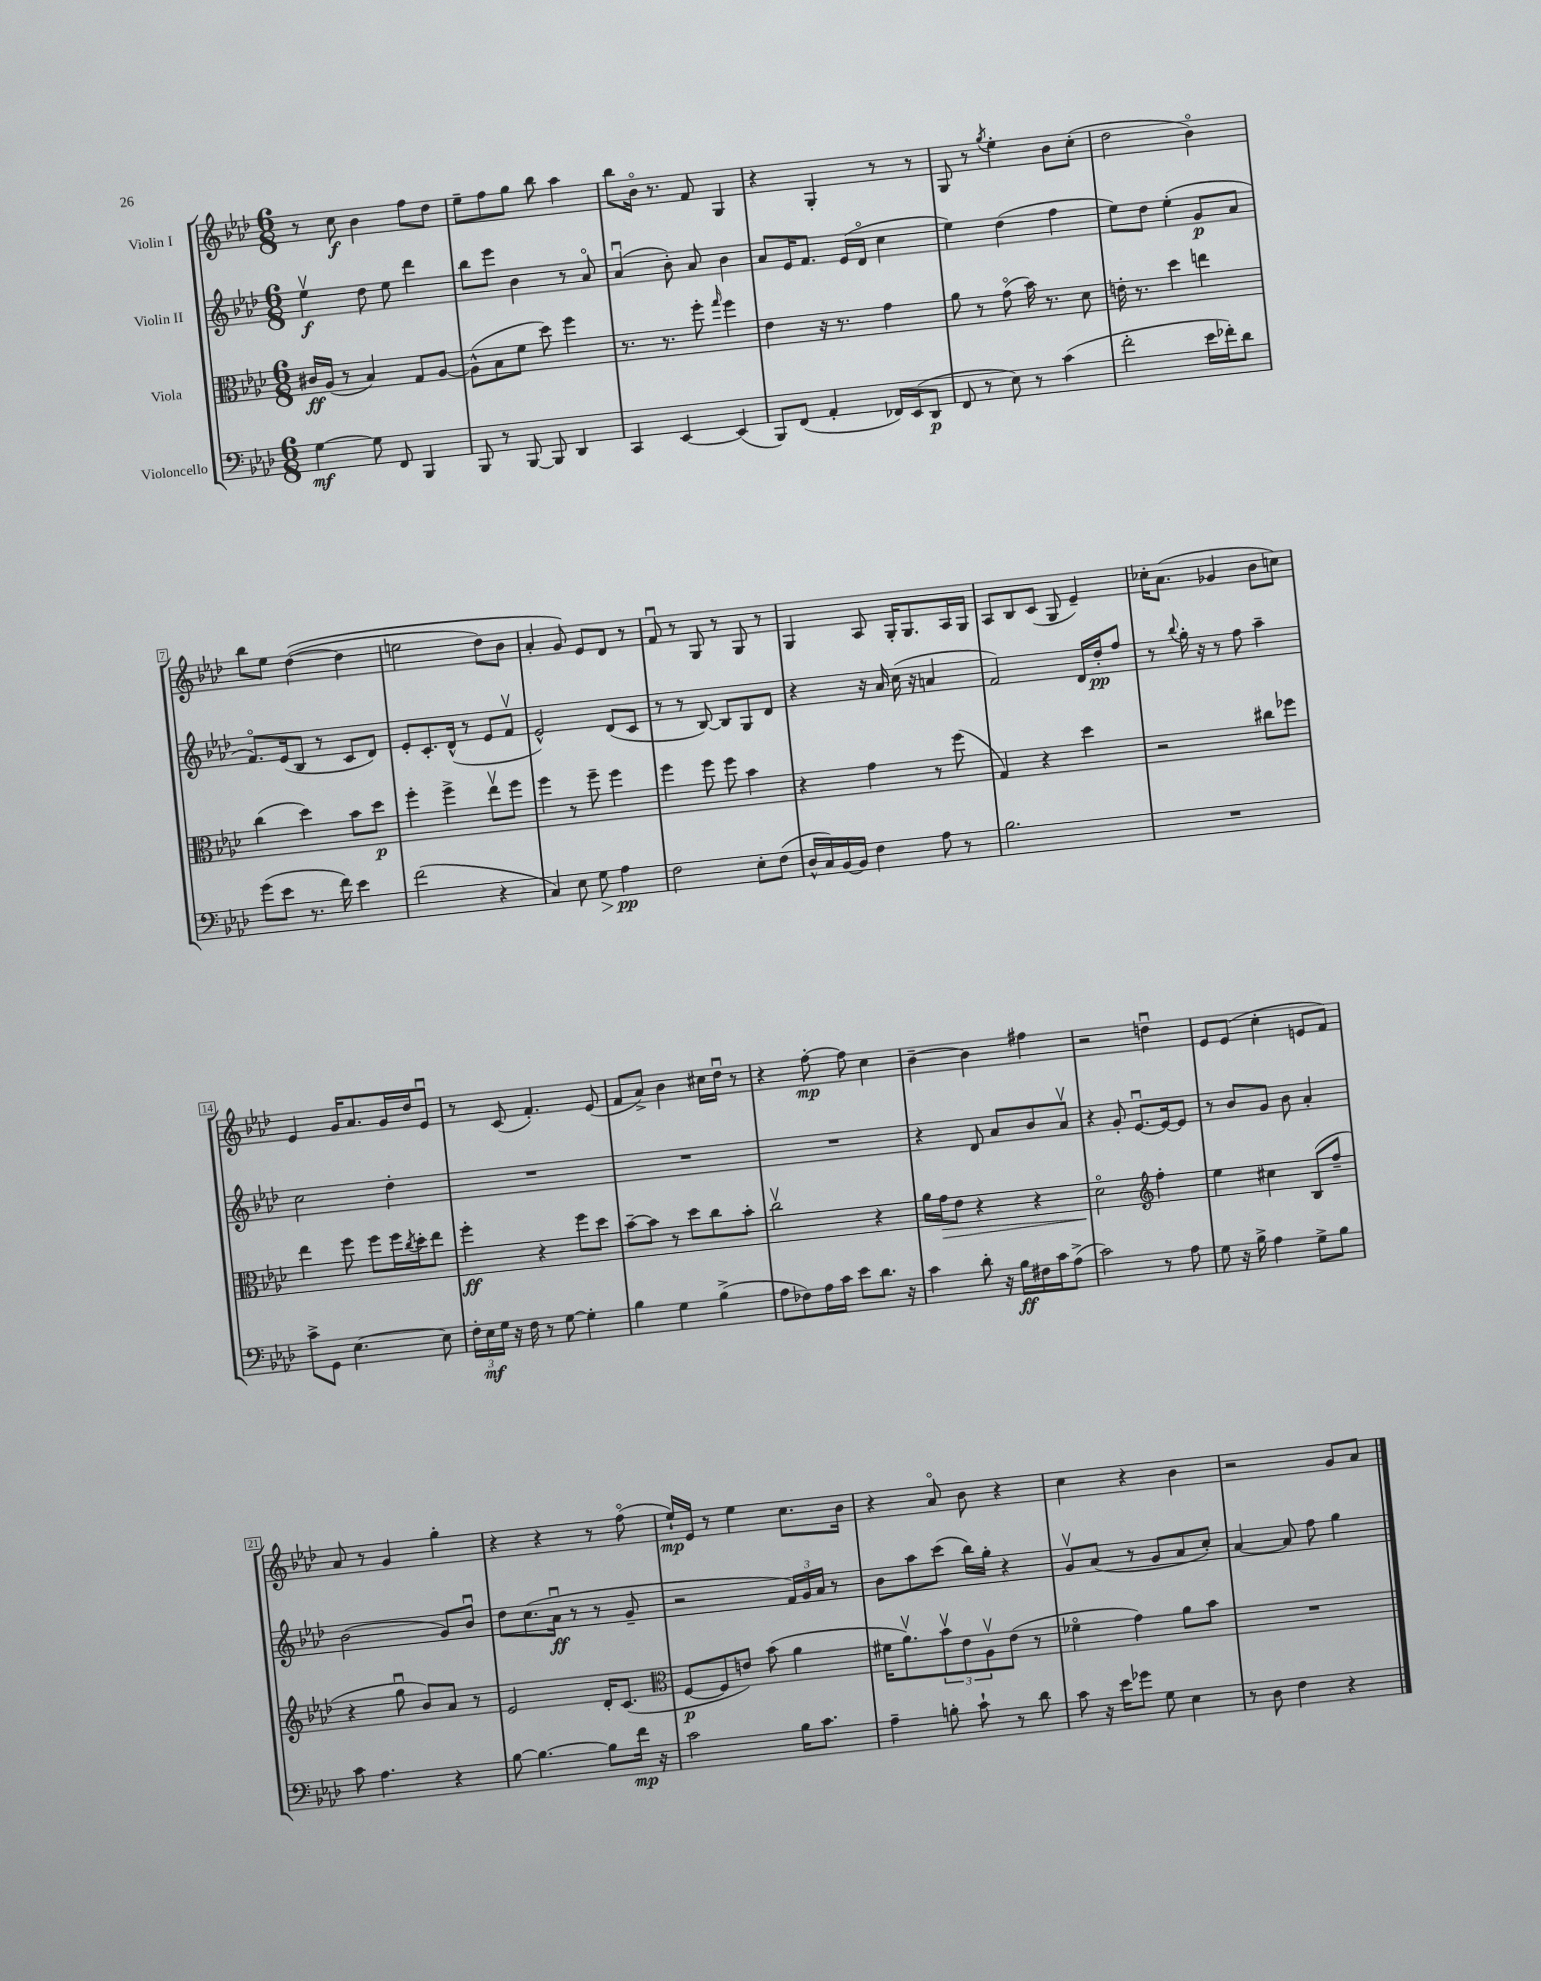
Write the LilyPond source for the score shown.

<<
\new StaffGroup <<
\new Staff = "s0" \with { instrumentName = "Violin I" } {
    \clef treble \key aes \major \numericTimeSignature \time 6/8
    r8 c''8\f bes'4 f''8 des''8 |
    ees''8-- f''8 g''8 bes''8 aes''4 |
    bes''8 bes'16\flageolet r8. f'8 g4 |
    r4 g4-. r8 r8 |
    g8 r8 \acciaccatura { g''8 } ees''4-. bes'8 c''8-.( |
    des''2 bes'4\flageolet) |
    bes''8 ees''8 des''4~(\( des''4 |
    e''2 des''8) bes'8 |
    aes'4-. g'8\) ees'8 des'8 r8 |
    f'8\downbow r8 g8 r8 g8 r8 |
    g4 aes8 g16-. g8. aes16 g16 |
    aes8 bes8 c'8( g8 ees'4--) |
    ces''16-. aes'8.( ges'4 bes'8 c''8) |
    ees'4 g'16 aes'8. g'16 des''16 ees'8\downbow |
    r8 c'8( f'4.-.) ees'8( |
    f'8 aes'8->) bes'4 cis''16 des''16\downbow r8 |
    r4 f''8~-.\mp f''8 c''4 |
    bes'4~-- bes'4 fis''4 |
    r2 d''4\downbow |
    ees'8 ees'8( c''4-. e'8 f'8) |
    aes'8 r8 g'4 g''4-. |
    r4 r4 r8 f''8\flageolet( |
    ees''16-!\mp) ees'16 r8 ees''4 c''8. bes'16 |
    r4 aes'8\flageolet bes'8 r4 |
    c''4 r4 bes'4 |
    r2 g'8 aes'8 \bar "|." |
}
\new Staff = "s1" \with { instrumentName = "Violin II" } {
    \clef treble \key aes \major \numericTimeSignature \time 6/8
    ees''4\upbow\f des''8 ees''8 des'''4 |
    bes''8 ees'''8 bes'4 r8 aes'8\flageolet |
    aes'4\downbow( bes'8-.) aes'8 bes'4 |
    aes'8 ees'16 f'8. ees'16( des'16\flageolet c''4 |
    ees''4) des''4( f''4 |
    ees''8) des''8 ees''4-.( g'8\p aes'8 |
    f'8.\flageolet) ees'16( bes8 r8 c'8 des'8) |
    ees'8-. c'8.-. des'16-^( r8 ees'8 f'8\upbow |
    ees'2-^) des'8( c'8 |
    r8 r8 bes8~) bes8 g8 des'8 |
    r4 r16 aes'16 c''16( r16 a'4 |
    f'2) des'16 des''16-.\pp f''8 |
    r8 \appoggiatura { bes''8 } g''16-. r16 r8 f''8 aes''4-- |
    c''2 des''4-. |
    R2. |
    R2. |
    R2. |
    r4 des'8 aes'8 bes'8 aes'8\upbow |
    r4 g'8-. ees'8.~\downbow ees'16~ ees'8 |
    r8 bes'8 g'8 bes'8 aes'4-. |
    bes'2( g'8) bes'8\downbow |
    des''8 c''8.( aes'16\downbow\ff r8 r8 g'8-- |
    r2 \tuplet 3/2 { f'16) g'16 aes'16 } r8 |
    bes'8 aes''8 c'''8( bes''16) g''16-. r4 |
    g'8\upbow aes'8( r8 g'8 aes'8 c''8-.) |
    aes'4~ aes'8 f''8 g''4 \bar "|." |
}
\new Staff = "s2" \with { instrumentName = "Viola" } {
    \clef alto \key aes \major \numericTimeSignature \time 6/8
    cis'16\ff aes16( r8 bes4) g8 aes8~ |
    aes8-^( bes8 f'8 des''8) f''4 |
    r8. r8. f''8-. \grace { g''16 } f''4 |
    ees'4 r16 r8. g'4 |
    aes'8 r8 g'8\flageolet( bes'16) r8. des'8 |
    e'16-. r8. des''4 e''4 |
    c''4( des''4) bes'8 des''8\p |
    f''4-. f''4-> ees''8\upbow f''8 |
    f''4 r8 f''8-- f''4 |
    f''4 f''8 f''8 bes'4 |
    r4 g'4 r8 f''8( |
    g4) r4 des''4 |
    r2 cis''8 fes''8 |
    ees''4 f''8 f''8 f''16 \acciaccatura { c''8 } des''16-. ees''8 |
    f''4-.\ff r4 f''8 des''8 |
    bes'8~-- bes'8 r8 des''8 c''8 bes'8-. |
    c''2\upbow r4 |
    aes'16 g'16\> ees'8 r4 r4 |
    des'2\flageolet\! \clef treble f''4-. |
    ees''4 cis''4 bes8( f''8-- |
    r4 g''8\downbow bes'8) aes'8 r8 |
    ees'2 des'16-. c'8.( |
    \clef alto f8~\p f8 e'8) bes'8( aes'4 |
    fis'16 aes'8.\upbow) \tuplet 3/2 { bes'8\upbow ees'8 aes8\upbow } ees'8( r8 |
    fes'4\flageolet g'4) aes'8 bes'8 |
    R2. \bar "|." |
}
\new Staff = "s3" \with { instrumentName = "Violoncello" } {
    \clef bass \key aes \major \numericTimeSignature \time 6/8
    g4~\mf g8 f,8 bes,,4 |
    bes,,8 r8 bes,,8~ bes,,8 des,4 |
    c,4 ees,4~ ees,4( |
    bes,,8) f,8( aes,4-. fes,16) ees,16( des,8\p |
    f,8 r8 ees8) r8 c'4( |
    f'2-. ees'16 fes'16-.) des'8 |
    g'8( ees'8 r8. f'16) ees'4 |
    f'2( r4 |
    c4) ees8 g8\> aes4\pp\! |
    f2 ees8-. f8( |
    des16-^ c16) bes,16~ bes,16 f4 aes8 r8 |
    bes2. |
    R2. |
    c'8-> g,8 ees4.~ ees8 |
    \tuplet 3/2 { f16-. ees16\mf g16 } r16 f16 r8 g8~ g4-. |
    bes4 g4 bes4->( |
    aes8 fes8) aes16 c'16 ees'8 des'8. r16 |
    c'4 des'8-. r16 bes16\ff fis16 c'16 aes8->( |
    c'2) r8 aes8 |
    g8 r16 bes16-> aes4 g8-> bes8 |
    c'8 aes4. r4 |
    bes8~ bes4.~ bes8 f'16\mp r16 |
    c'2 bes16 c'8. |
    aes4-- b8-. c'8-! r8 des'8 |
    c'8 r16 ees'16 ges'8 g8 ees4 |
    r8 des8 f4 r4 \bar "|." |
}
>>
>>
\layout { \context { \Score \override BarNumber.stencil = #(make-stencil-boxer 0.1 0.3 ly:text-interface::print) } }
